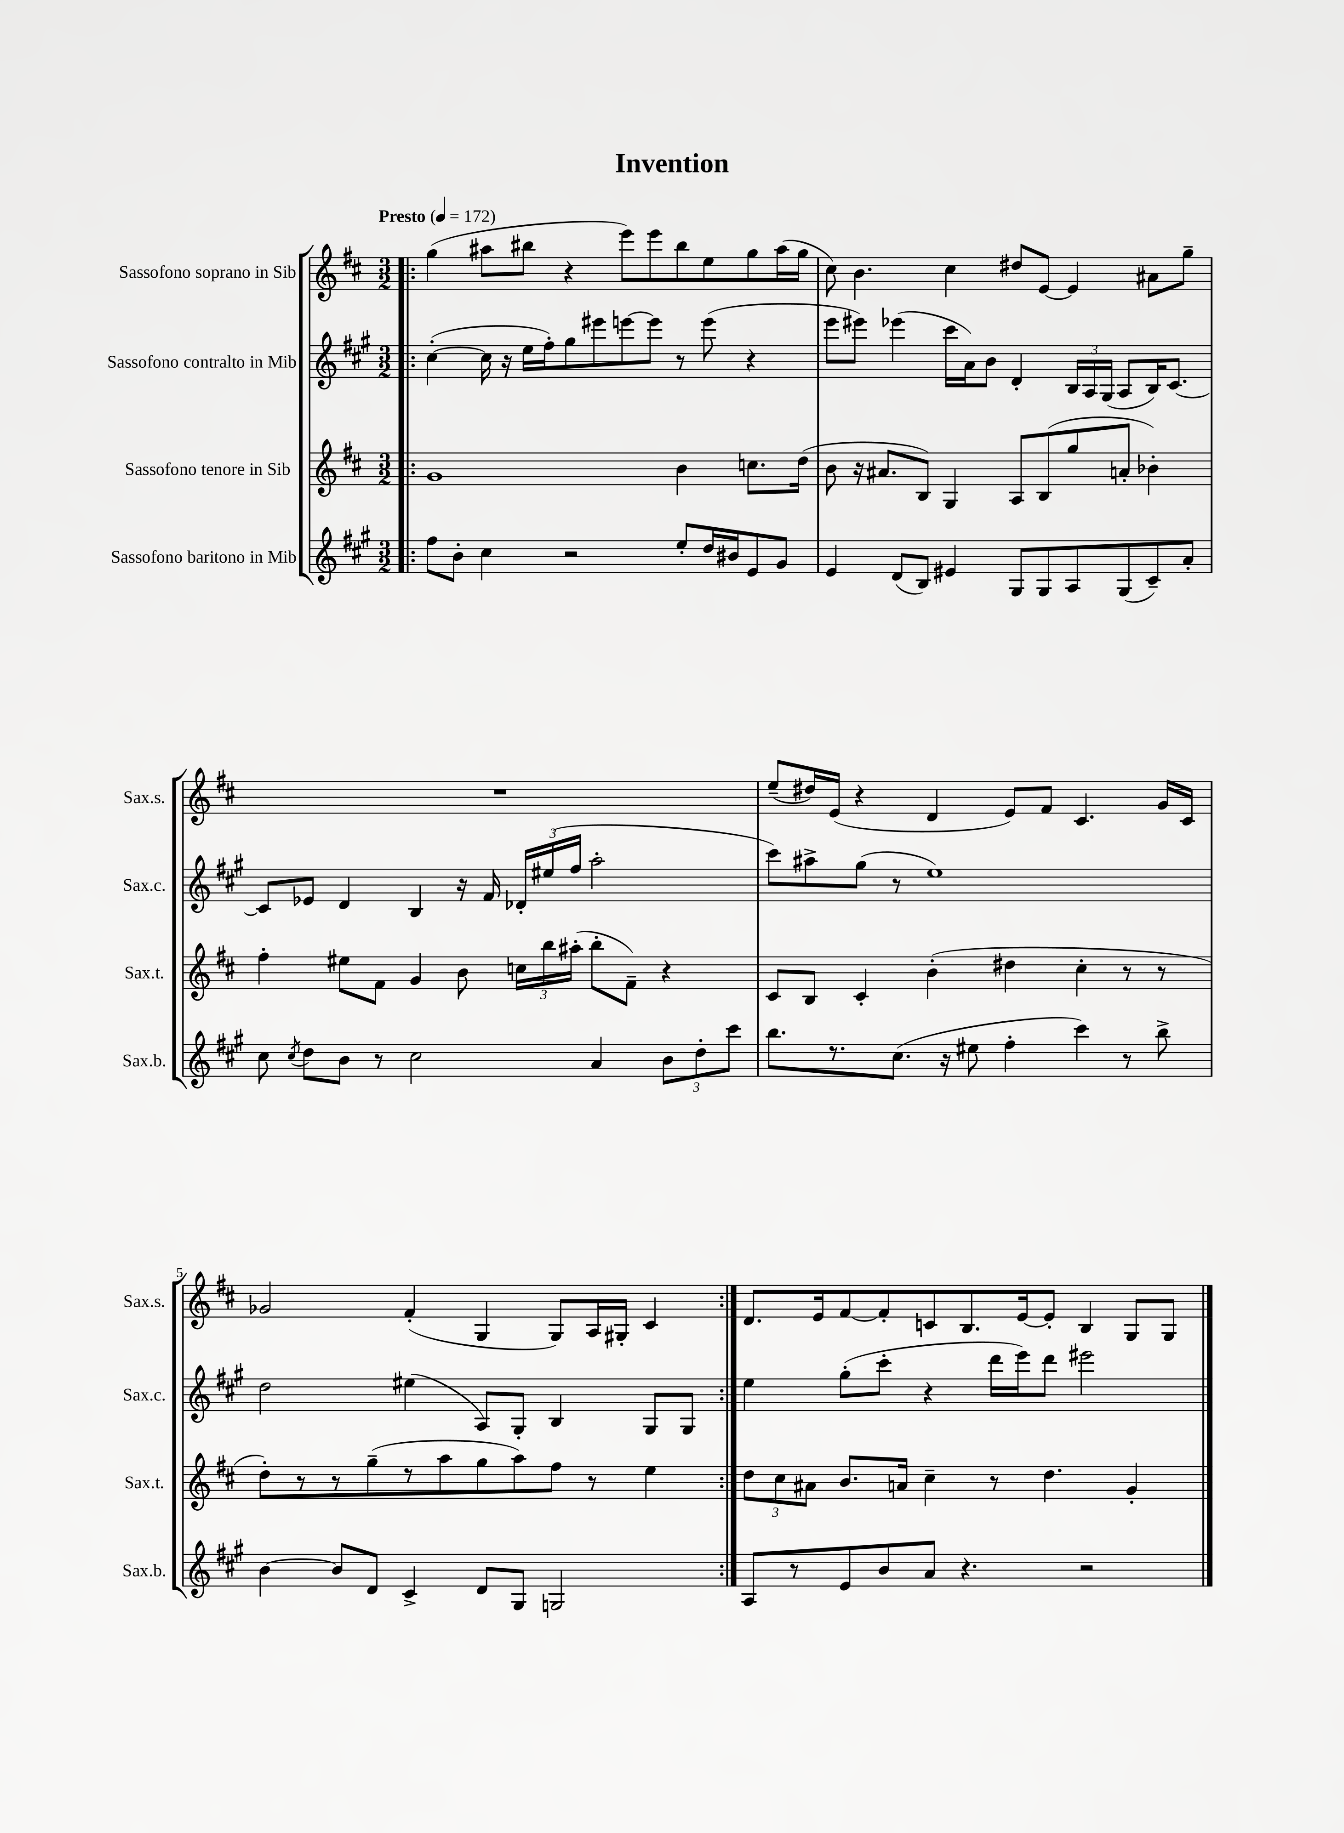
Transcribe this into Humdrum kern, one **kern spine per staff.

**kern	**kern	**kern	**kern
*part4	*part3	*part2	*part1
*staff4	*staff3	*staff2	*staff1
*I"Sassofono baritono in Mib	*I"Sassofono tenore in Sib	*I"Sassofono contralto in Mib	*I"Sassofono soprano in Sib
*I'Sax.b.	*I'Sax.t.	*I'Sax.c.	*I'Sax.s.
*clefG2	*clefG2	*clefG2	*clefG2
*k[f#c#g#]	*k[f#c#]	*k[f#c#g#]	*k[f#c#]
*M3/2	*M3/2	*M3/2	*M3/2
*MM172	*MM172	*MM172	*MM172
=1!|:	=1!|:	=1!|:	=1!|:
!	!	!	!LO:TX:a:B:t=Presto
8ff#\L	1g	([4cc#'\	(4gg\
8b'\J	.	.	.
4cc#\	.	16cc#\]	8aa#X\L
.	.	16r	.
.	.	16ee\LL	8bb#X\J
.	.	16ff#'\J)	.
2r	.	8gg#\	4r
.	.	8eee#X\	.
.	.	[8eeen\	8eee\L)
.	.	8eee\J]	8eee\
8ee'/L	4b\	8r	8bb#\
16dd/L	.	(8eee\	8ee\
16b#X/J	.	.	.
8e/	8.ccn\L	4r	8gg\
8g#/J	.	.	(16aa#\L
.	(16dd\Jk	.	16gg\JJ
=2	=2	=2	=2
4e/	8b\	8eee\L	8cc#\)
.	16r	8eee#X\J)	4.b\
.	8.a#X/L	.	.
(8d/L	.	(4eee-X\	.
8B/J)	8B/J)	.	.
4e#X/	4G/	16ccc#\LL	4cc#\
.	.	16a\J)	.
.	.	8b\J	.
8G#/L	8A/L	4d'/	8dd#X/L
8G#/	(8B/	.	[8e/J
8A/	8gg/	24B/LL	4e/]
.	.	24A/	.
.	.	(24G#/JJ	.
(8G#/	8an'/J	8A/L	.
8c#~/)	4b-X'\)	16B/K)	8a#X\L
.	.	[8.c#/J	.
8a'/J	.	.	8gg~\J
!!LO:LB:g=z
=3	=3	=3	=3
8cc#\	4ff#'\	8c#/L]	1.r
8qcc#/	.	.	.
8dd\L	.	8e-X/J	.
8b\J	8ee#X\L	4d/	.
8r	8f#\J	.	.
2cc#\	4g/	4B/	.
.	8b\	16r	.
.	.	16f#/	.
.	24ccn\LL	24d-X'/LL	.
.	24bb\	(24ee#X/	.
.	(24aa#X'\JJ	24ff#/JJ	.
4a/	8bb'\L	2aa'\	.
.	8f#~\J)	.	.
12b\L	4r	.	.
12dd'\	.	.	.
12ccc#\J	.	.	.
=4	=4	=4	=4
8.bb\L	8c#/L	8ccc#\L)	(8ee~/L
.	8B/J	8aa#X^\	16dd#X/L)
8.r	.	.	(16e/JJ
.	4c#'/	(8gg#\J	4r
(8.cc#\J	.	8r	.
.	(4b'\	1ee)	4d/
16r	.	.	.
8ee#X\	.	.	.
4ff#'\	4dd#X\	.	8e/L)
.	.	.	8f#/J
4ccc#\)	4cc#'\	.	4.c#/
8r	8r	.	.
8bb^\	8r	.	16g/LL
.	.	.	16c#/JJ
!!LO:LB:g=z
=5	=5	=5	=5
[4b\	8dd'\L)	2dd\	2g-X/
.	8r	.	.
8b/L]	8r	.	.
8d/J	(8gg~\	.	.
4c#^/	8r	(4ee#X\	(4f#'/
.	8aa\	.	.
8d/L	8gg\	8A/L)	4G/
8G#/J	8aa\)	8G#'/J	.
2Gn/	8ff#\J	4B/	8G/L)
.	8r	.	16A/L
.	.	.	16G#X'/JJ
.	4ee\	8G#/L	4c#/
.	.	8G#/J	.
=6:|!	=6:|!	=6:|!	=6:|!
8A/L	12dd\L	4ee\	8.d/L
.	12cc#\	.	.
8r	.	.	.
.	12a#X\J	.	.
.	.	.	16e/k
8e/	8.b/L	(8gg#'\L	[8f#/
8b/	.	8ccc#'\J	8f#'/]
.	16an/Jk	.	.
8a/J	4cc#~\	4r	8cn/
4.r	.	.	8.B/
.	8r	16ddd\LL	.
.	.	16eee\J)	[16e/k
.	4.dd\	8ddd\J	8e'/J]
2r	.	2eee#X\	4B/
.	4g'/	.	8G/L
.	.	.	8G/J
==	==	==	==
*-	*-	*-	*-
